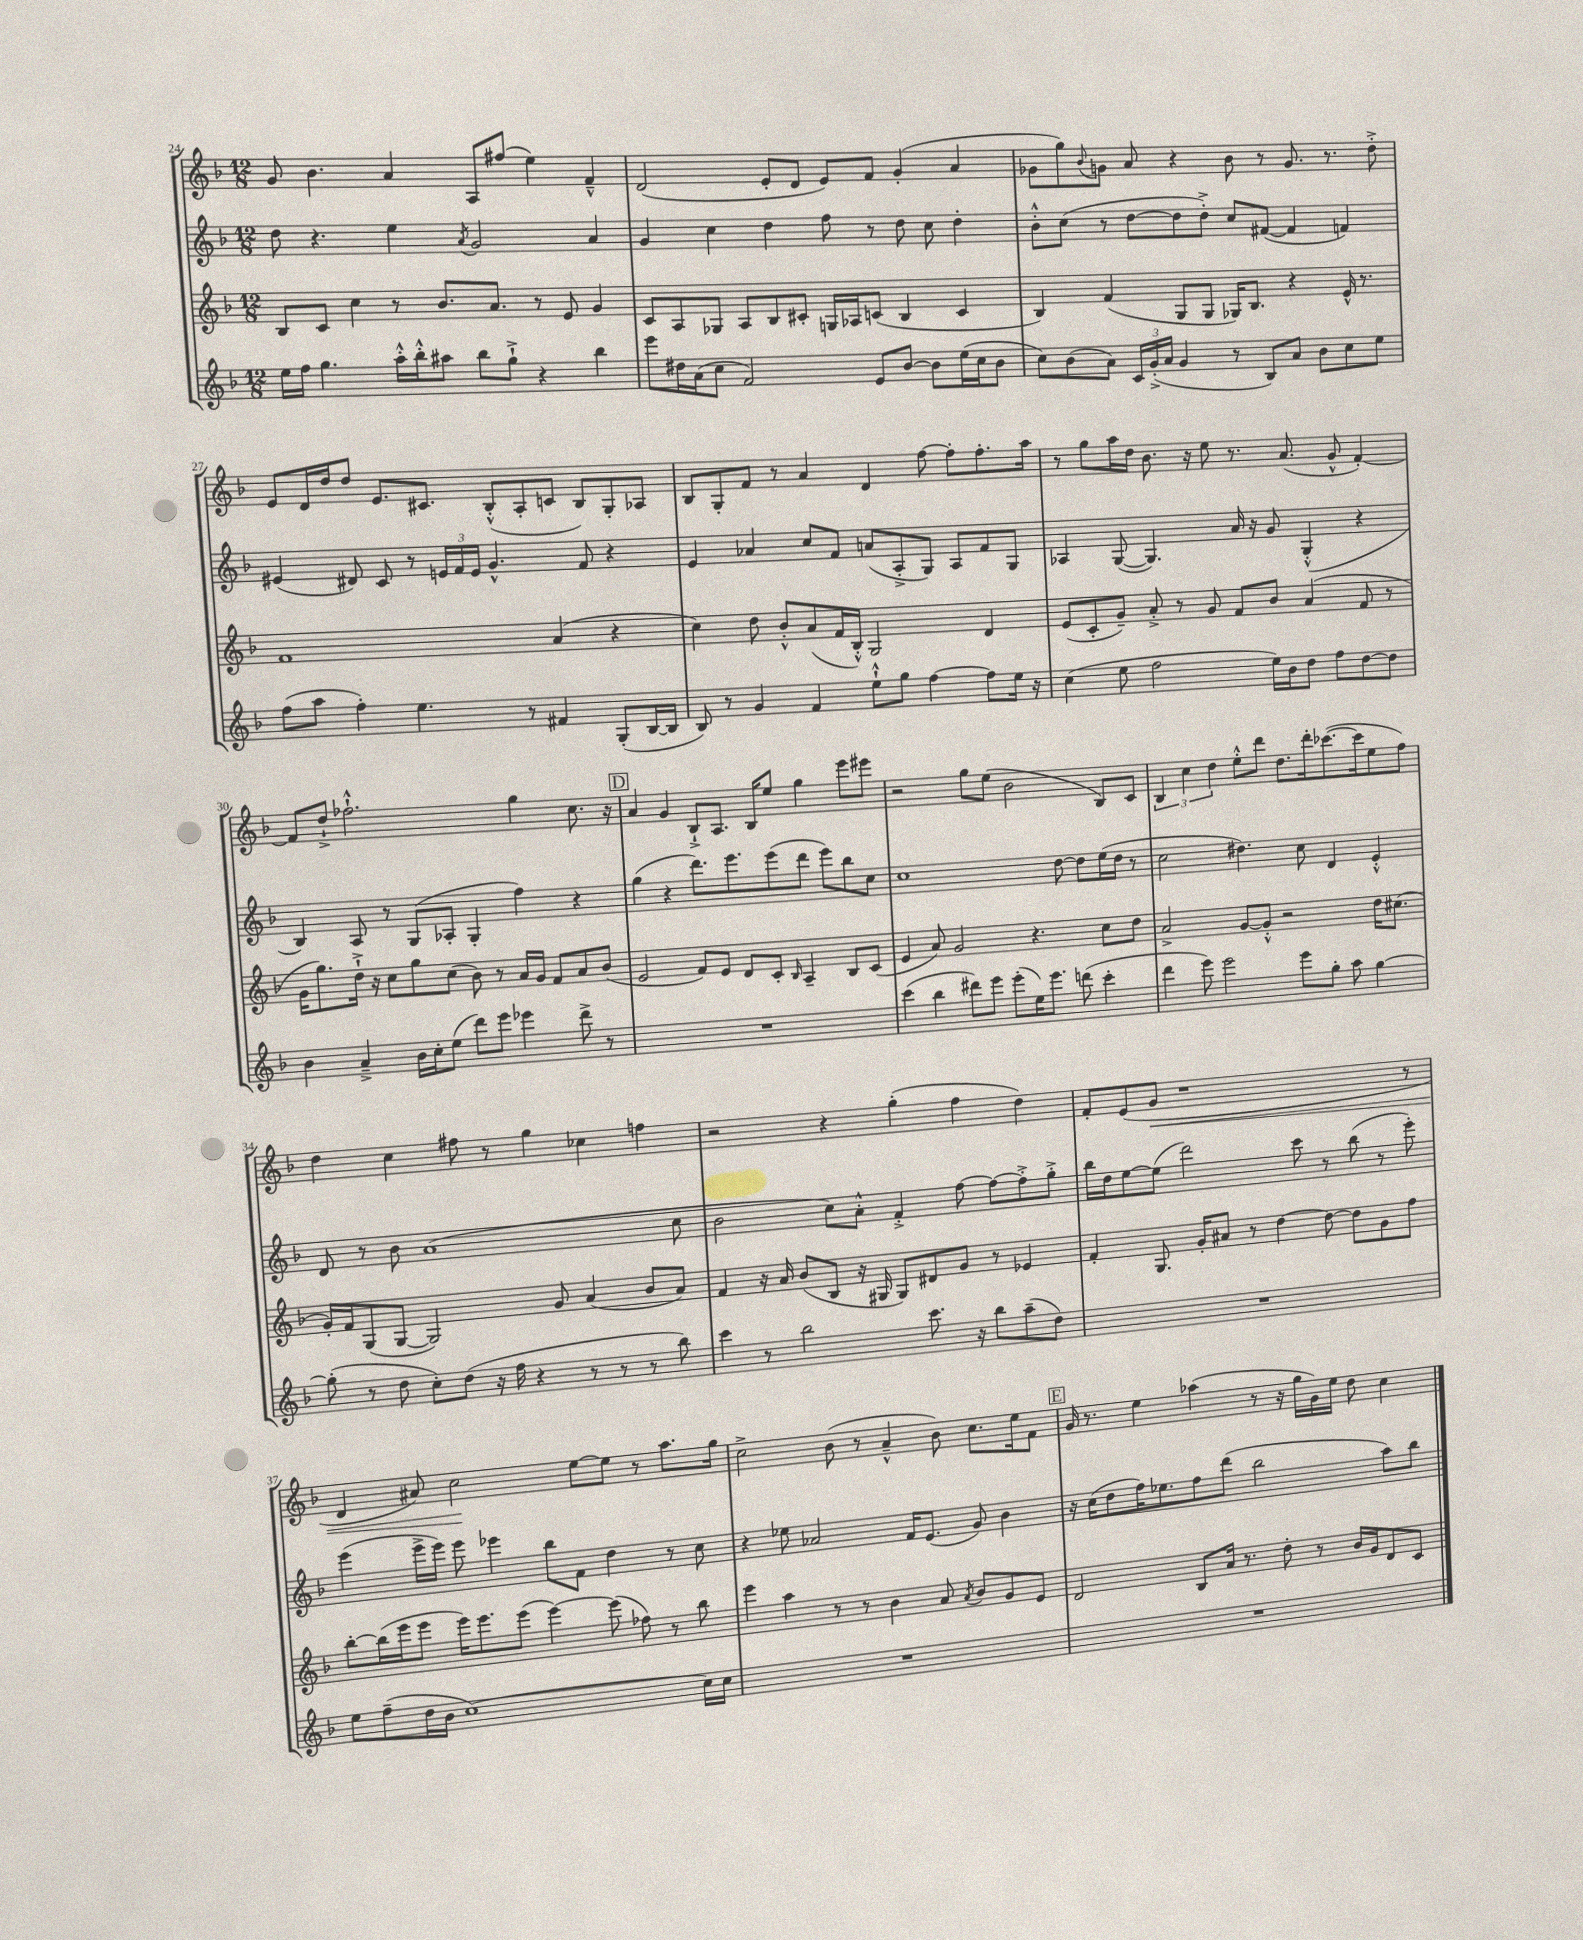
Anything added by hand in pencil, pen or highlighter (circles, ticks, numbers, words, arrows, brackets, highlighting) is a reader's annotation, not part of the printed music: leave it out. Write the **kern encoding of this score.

**kern	**kern	**kern	**kern
*staff4	*staff3	*staff2	*staff1
*clefG2	*clefG2	*clefG2	*clefG2
*k[b-]	*k[b-]	*k[b-]	*k[b-]
*M12/8	*M12/8	*M12/8	*M12/8
16ee	8B-	8dd	8g
16ff	.	.	.
4.gg	8c	4.r	4.b-
.	4cc	.	.
16aa'^^	8r	4ee	4a
16bb-'^^	.	.	.
8aa#	8.b-	.	.
.	.	8qa	.
8bb-	.	2g	8A
.	8.a	.	.
8gg`^	.	.	(8ff#
4r	8r	.	4ee)
.	8e	.	.
4bb-	4g	4a	4f~^^
=	=	=	=
8eee	8c	4g	(2d
16dd#	8A	.	.
(16a	.	.	.
8cc	8G-	4cc	.
2f)	8A	.	.
.	8B-	4dd	8e'
.	8c#'	.	8d
.	16G	8ff	8e)
.	16A-	.	.
8e	(8c	8r	8f
[8b-	4B-	8dd	(4g'
8b-]	.	8cc	.
(16ee	4c	4dd'	4a
16cc	.	.	.
8b-	.	.	.
=	=	=	=
8cc)	4B-)	8b-'^^	8g-
(8b-	.	(8cc	8gg)
.	.	.	8qqb-
8a)	(4f	8r	8g
24c	.	[8dd	8a
(24g'^	.	.	.
24a	.	.	.
4g	8G	8dd]	4r
.	8G	8dd'^)	.
8r	16G-)	8cc	8b-
.	8.B-	.	.
8B-)	.	([8f#	8r
8a	4r	4f#]	8.g
8b-	.	.	.
.	.	.	8.r
8cc	16e^^	4f)	.
.	8.r	.	.
8ee	.	.	8dd'^
=	=	=	=
(8ff	1f	(4e#	8e
8aa	.	.	16d
.	.	.	16dd
4ff')	.	8d#)	8dd
.	.	8c	8.e
4.ee	.	8r	.
.	.	.	8.c#
.	.	24e	.
.	.	24f	.
.	.	24e	.
.	.	4.g^^	(8B-'^^
8r	.	.	8A'
4f#	(4a	.	8c
.	.	8f	8B-)
(8G'	4r	4r	8G'
[16B-	.	.	8A-
16B-]	.	.	.
=	=	=	=
8B-)	4cc)	4e	8B-
8r	.	.	8G'
4g	8dd	4a-	8f
.	8b-'^^	.	8r
4f	(8a	8cc	4a
.	16f	8f	.
.	16B-'^^)	.	.
8ee`^^	2G	(8a	4d
8gg	.	8A'^	.
[4ff	.	8G)	[8ff
.	.	8A	8ff']
8ff]	4d	8f	8.ff'
16ee	.	8G	.
16r	.	.	16aa
=	=	=	=
(4cc	(8e	4A-	8r
.	8c'	.	8gg
8ee	8g~)	([8G	16aa
.	.	.	16dd
2ff	8a'^	4.G])	8.b-
.	8r	.	.
.	.	.	16r
.	8g	.	8ee
.	8f	16a	8.r
.	.	16r	.
16ee)	8b-	8g	.
16b-	.	.	(8.a
8dd	(4a	(4G'^^	.
8ff	.	.	8g^^
[8dd	8f	4r	[4f')
8dd]	8r	.	.
=	=	=	=
4b-	16g	4B-)	8f]
.	8.gg)	.	.
.	.	.	8dd`^
4a~^	16dd`^	8A	2.ff-`^^
.	16r	.	.
.	8cc	8r	.
16b-	8gg	(8G	.
16cc'	.	.	.
(8ee	(8cc	8A-'	.
8ddd)	8b-)	4G'	.
8eee	8r	.	.
4eee-	16a	4ff)	4gg
.	16g	.	.
.	8f	.	.
8ddd^	8a	4r	8.cc
8r	(8b-	.	.
.	.	.	16r
=	=	=	=
1.r	2e	(4gg	4a
.	.	4r	4g
.	8f)	8.ddd)	8B-`^
.	8e	.	8.A
.	.	8.eee	.
.	8d	.	.
.	.	.	16B-
.	8c'	(8eee	8ee
.	16qqB-	.	.
.	4A~	8ddd	4gg
.	.	8eee)	.
.	8B-	8bb-	8eee
.	(8c	8cc	8eee#
=	=	=	=
(4ccc	4e	1cc	2r
4bb-	8a)	.	.
.	2g	.	.
8ddd#)	.	.	8gg
8eee	.	.	(8ee
(8eee'	.	.	2b-
16ee)	4.r	.	.
8.eee	.	.	.
.	.	[8dd	.
(8ddd	.	8dd]	.
4ccc'	8cc	(16ee	8B-)
.	.	16dd	.
.	8dd	8r	8c
=	=	=	=
4ddd	2a^	2cc	6B-
.	.	.	6cc
8eee)	.	.	.
.	.	.	6dd
2eee	.	.	.
.	[8g	4.dd#)	8ee'^^
.	8g'^^]	.	8ddd
.	2r	.	8.dd
8eee	.	8cc	.
.	.	.	16ddd'
8gg'	.	4d	([8.ccc-
8aa	.	.	.
.	.	.	16ccc-]
[4gg	16dd	4e'^^	8ee
.	(8.cc#	.	.
.	.	.	8ff)
=	=	=	=
(8gg']	16g')	8d	4dd
.	16f	.	.
8r	(8G	8r	.
8dd	[8G	8b-	4cc
8cc')	2G])	(1a	.
(8dd	.	.	8ff#
16r	.	.	8r
16ff	.	.	.
4r	.	.	4gg
.	8g	.	.
8r	(4a	.	4cc-
8r	.	.	.
8r	8b-	.	4ff
8bb-)	8a)	8cc	.
=	=	=	=
4ccc	4f	2b-	2r
8r	16r	.	.
.	16a	.	.
2bb-	(8b-	.	.
.	8B-	8cc)	4r
.	16r	8a'^^	.
.	16G#	.	.
.	8G#)	4f'^	(4gg'
8.ccc	8d#	.	.
.	8g	[8ff	4ff
16r	.	.	.
8bb-	8r	8ff_	.
(8aa~	4e-	8ff'^]	4dd)
8dd)	.	8gg'^	.
=	=	=	=
1.r	4f'	16bb-	8f'
.	.	16dd	.
.	.	[8ee	(8e
.	8.G	(8ee]	8g
.	.	2ddd)	1r
.	16g'	.	.
.	8a#	.	.
.	8r	.	.
.	[4dd	.	.
.	.	8ccc	.
.	8dd_	8r	.
.	8dd]	(8bb-	.
.	8g	8r	.
.	8ff	8eee')	8r
=	=	=	=
8ee	[8bb-'	(4eee	4d
(8ff~	(16bb-]	.	.
.	16eee	.	.
16dd	8eee	16eee^	8a#)
16b-	.	16eee)	.
[1cc)	16eee)	8eee	2cc
.	8.eee	.	.
.	.	4eee-	.
.	(8eee	.	.
.	[4eee)	8bb-	.
.	.	8f	[8ee
.	(8eee]	4dd	8ee]
.	8ff-)	.	8r
.	8r	8r	8.aa
16cc]	8bb-	8cc	.
16cc	.	.	16gg
=	=	=	=
1.r	4eee	4r	2cc^
.	4aa	8ee-	.
.	.	2a-	.
.	8r	.	(8b-
.	8r	.	8r
.	4b-	.	4a~^^
.	.	16f	.
.	.	(8.e	.
.	8a	.	8b-)
.	8qa	.	.
.	8b-	8g)	8.cc
.	8g	4b-	.
.	.	.	16ee
.	8e	.	8f
=	=	=	=
1.r	2d	16r	16g
.	.	(16cc	8.r
.	.	8dd	.
.	.	16ff)	4ee
.	.	8.ee-	.
.	8B-	8ff	(4aa-
.	16a	(8ddd	.
.	8.r	.	.
.	.	2bb-	8r
.	8dd'	.	16r
.	.	.	16gg
.	8r	.	16g)
.	.	.	16ee
.	16b-	.	8dd
.	16g	.	.
.	8d	8aa)	4cc
.	8c	8bb-	.
==	==	==	==
*-	*-	*-	*-
